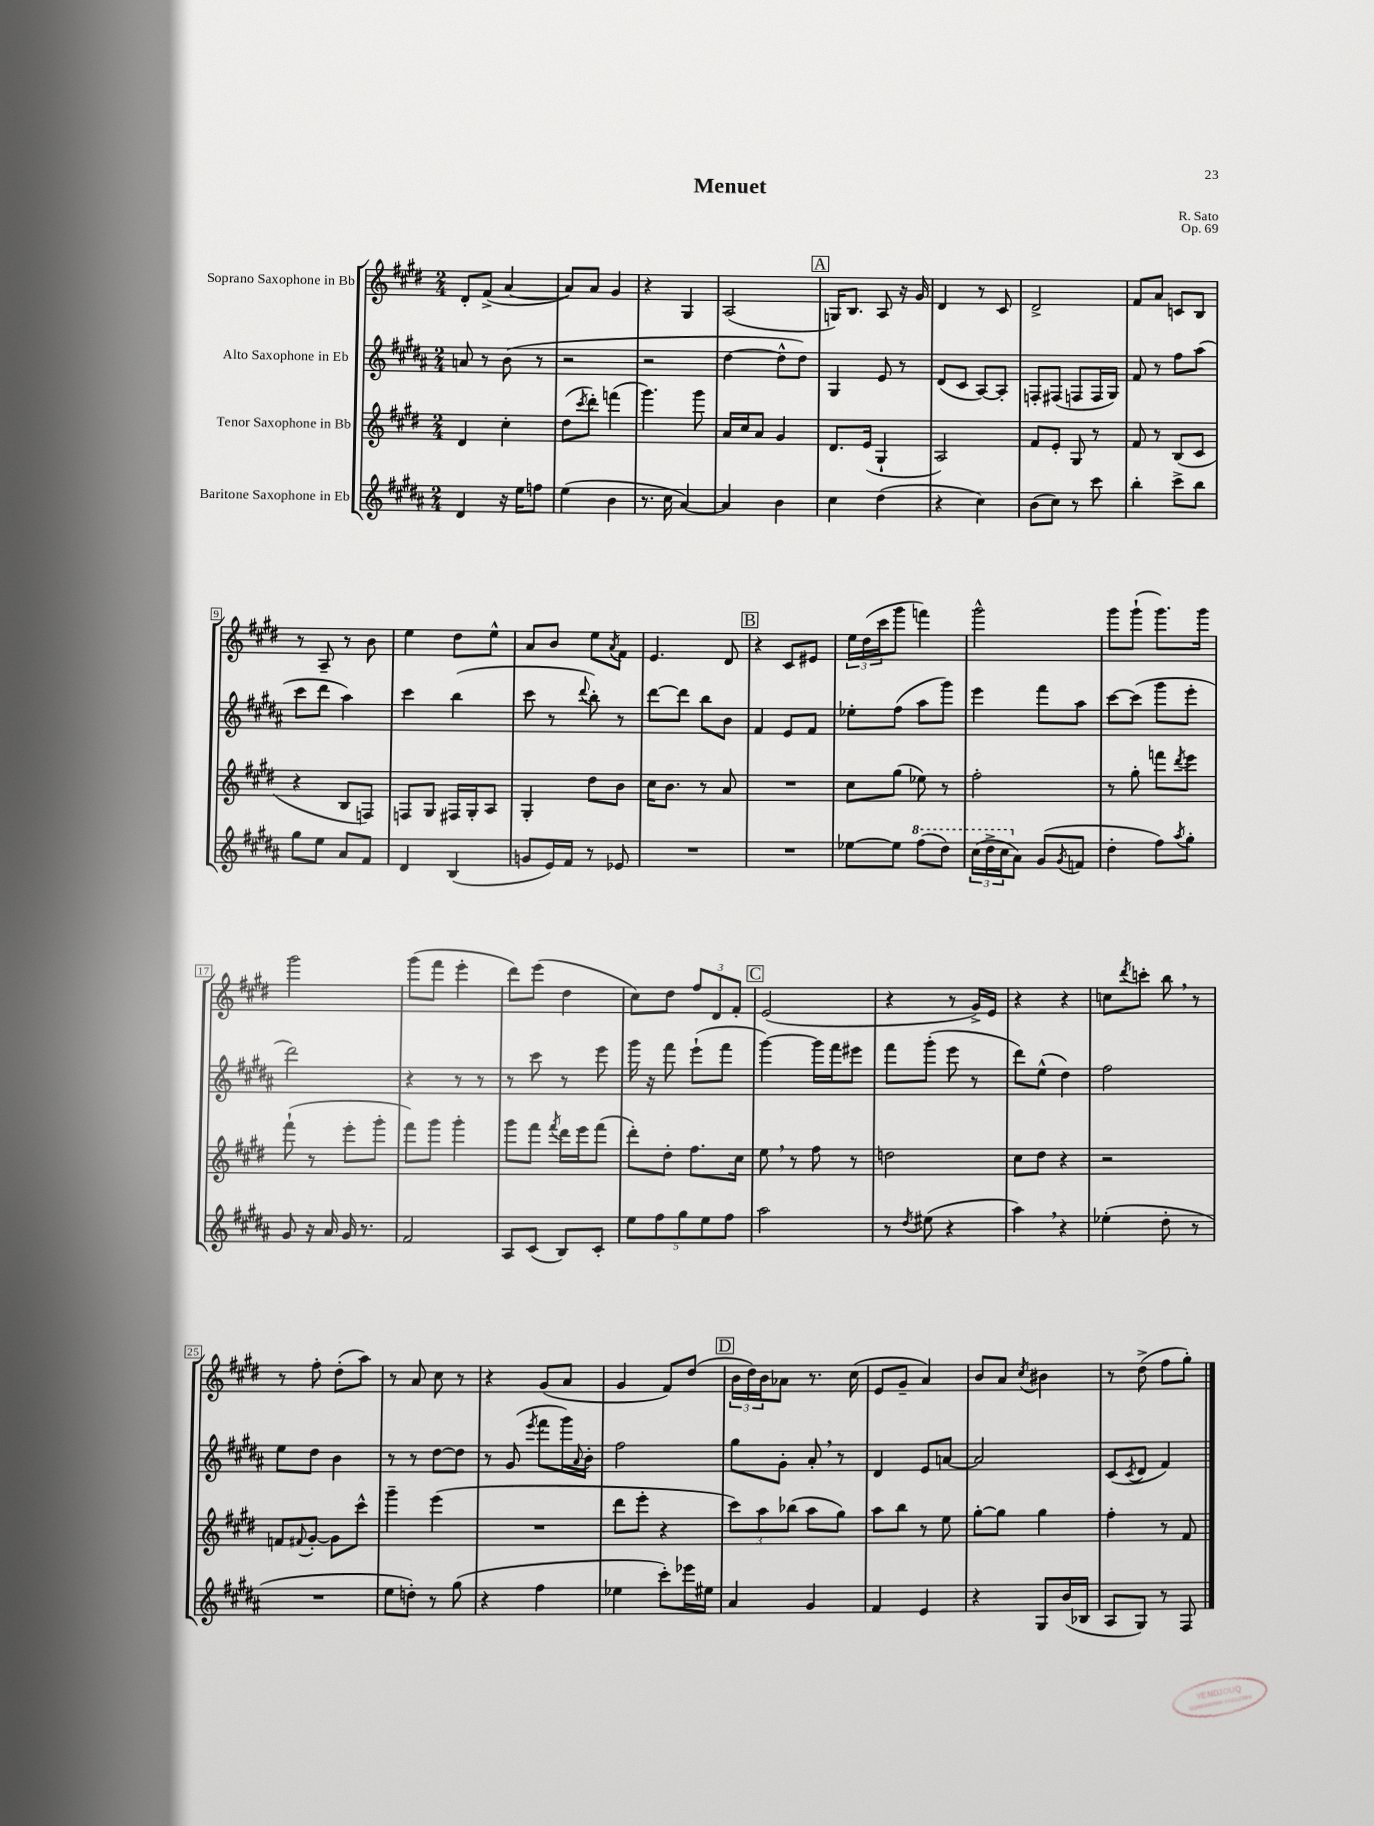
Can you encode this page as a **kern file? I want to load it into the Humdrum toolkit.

**kern	**kern	**kern	**kern
*part4	*part3	*part2	*part1
*staff4	*staff3	*staff2	*staff1
*I"Baritone Saxophone in Eb	*I"Tenor Saxophone in Bb	*I"Alto Saxophone in Eb	*I"Soprano Saxophone in Bb
*clefG2	*clefG2	*clefG2	*clefG2
*k[f#c#g#d#a#]	*k[f#c#g#d#]	*k[f#c#g#d#a#]	*k[f#c#g#d#]
*M2/4	*M2/4	*M2/4	*M2/4
=1	=1	=1	=1
4d#/	4d#/	8an/	8d#'/L
.	.	8r	(8f#^/J
16r	4cc#'\	(8b\	[4a/
16ee\KL	.	.	.
8ffn\J	.	8r	.
=2	=2	=2	=2
(4ee\	(8dd#\L	2r	8a/L])
.	8qccc#/	.	.
.	8ddd#'\J)	.	8a/J
4b\	(4fffn\	.	4g#/
=3	=3	=3	=3
8.r	4.ggg#\)	2r	4r
16cc#\	.	.	.
[4a#/)	.	.	4G#/
.	8ggg#\	.	.
=4	=4	=4	=4
4a#/]	16a/LL	[4dd#\	(2A/
.	16cc#/J	.	.
.	8a/J	.	.
4b\	4g#/	8dd#^^\L]	.
.	.	8dd#\J)	.
!!LO:REH:place=s1:t=A
=5	=5	=5	=5
4cc#\	8.d#/L	4G#/	16Gn/KL)
.	.	.	8.B/J
.	(16e/Jk	.	.
(4dd#\	4G#`/	8e/	8A/
.	.	8r	16r
.	.	.	16g#/
=6	=6	=6	=6
4r	2A/)	(8d#/L	4d#/
.	.	8c#/J	.
4cc#\)	.	[8A#/L)	8r
.	.	8A#'/J]	8c#/
=7	=7	=7	=7
(8b\L	8f#/L	8Fn'/L	2d#^/
8cc#\J)	8e'/J	(8F#X/J	.
8r	8G#/	8Fn/L	.
8ccc#\	8r	16F/L	.
.	.	16G#/JJ)	.
=8	=8	=8	=8
4bb'\	8f#/	8f#/	8f#/L
.	8r	8r	8a/J
8ccc#^\L	(8B/L	8ff#\L	8cn/L
8bb\J	8c#/J	(8aa#\J	8B/J
!!LO:LB:g=z
=9	=9	=9	=9
8gg#\L	4r	8ccc#\L	8r
8ee\J	.	8ddd#\J	8A~/
8a#/L	8B/L	4aa#\)	8r
8f#/J	8Fn/J)	.	8b\
=10	=10	=10	=10
4d#/	8Fn/L	4ccc#\	4ee\
.	8G#/J	.	.
(4B/	16F#X/LL	(4bb\	8dd#\L
.	16G#'/J	.	.
.	8A/J	.	8ee^^\J
=11	=11	=11	=11
8gn/L	4G#'/	8ccc#\	8a/L
16e/L)	.	8r	8b/J
16f#/JJ	.	.	.
.	.	8qqddd#/	.
8r	8dd#\L	8bb'\)	8ee\L
.	.	.	8qa/
8e-X/	8b\J	8r	8f#\J
=12	=12	=12	=12
2r	16cc#\KL	[8ddd#\L	4.e/
.	8.b\J	.	.
.	.	8ddd#\J]	.
.	8r	8bb\L	.
.	8a/	8b\J	8d#/
!!LO:REH:place=s1:t=B
=13	=13	=13	=13
2r	2r	4f#/	4r
.	.	8e/L	8c#/L
.	.	8f#/J	8e#X/J
=14	=14	=14	=14
[8ee-X\L	8cc#\L	8ee-X'\L	24ee\LL
.	.	.	(24dd#\
.	.	.	24ccc#\J
8ee-\J]	(8gg#\J	(8ff#\J	8ggg#\J
*8va	*	*	*
(8fff#\L	8ee-X\)	8aa#\L	4fffn\)
8ddd#\J)	8r	8ggg#\J)	.
=15	=15	=15	=15
(24ccc#\LL	2ff#'\	4eee\	2ggg#^^\
24ddd#^\	.	.	.
24ccc#\J	.	.	.
*X8va	*	*	*
8a#\J)	.	.	.
(8g#/L	.	8fff#\L	.
8qg#/	.	.	.
8fn/J	.	8aa#\J	.
=16	=16	=16	=16
4dd#'\	8r	[8ccc#\L	8ggg#\L
.	8gg#'\	(8ccc#\J]	(8ggg#`\J
8ff#\L)	8fffn\L	8ggg#\L	8.ggg#\L)
8qaa#/	8qddd#/	.	.
8gg#'\J	8eee\J	8eee'\J	.
.	.	.	16ggg#\Jk
!!LO:LB:g=z
=17	=17	=17	=17
8g#/	(8fff#`\	2ddd#\)	2ggg#\
16r	8r	.	.
16a#/	.	.	.
16g#/	8eee'\L	.	.
8.r	.	.	.
.	8ggg#'\J	.	.
=18	=18	=18	=18
2f#/	8fff#\L)	4r	(8ggg#\L
.	8ggg#\J	.	8fff#\J
.	4ggg#'\	8r	4eee'\
.	.	8r	.
=19	=19	=19	=19
8A#/L	8ggg#\L	8r	8ddd#\L)
(8c#/J	8fff#\J	8ccc#\	(8eee\J
.	8qfff#/	.	.
8B/L)	16ddd#\LL	8r	4dd#\
.	16eee\J	.	.
8c#'/J	(8fff#\J	8eee\	.
=20	=20	=20	=20
10ee\L	8ddd#'\L)	16ggg#\	8cc#\L)
.	.	16r	.
10ff#\	.	.	.
.	8dd#'\J	8fff#\	8dd#\J
10gg#\	.	.	.
.	8.ff#\L	(8eee`\L	12ff#/L
10ee\	.	.	.
.	.	.	12d#/
.	.	8fff#\J	.
10ff#\J	.	.	.
.	.	.	12f#'/J
.	16cc#\Jk	.	.
!!LO:REH:place=s1:t=C
=21	=21	=21	=21
2aa#\	8ee,\	[4ggg#\)	(2e/
.	8r	.	.
.	8ff#\	16ggg#\LL]	.
.	.	16fff#\J	.
.	8r	8eee#X\J	.
=22	=22	=22	=22
8r	2ddn\	8fff#\L	4r
8qdd#/	.	.	.
(8ee#X\	.	(8ggg#'\J	.
4r	.	8eee\	8r
.	.	8r	16g#^/LL)
.	.	.	16e/JJ
=23	=23	=23	=23
4aa#,\)	8cc#\L	8ddd#\L)	4r
.	8dd#\J	(8ee^^\J	.
4r	4r	4dd#\)	4r
=24	=24	=24	=24
(4ee-X'\	2r	2ff#\	8ccn\L
.	.	.	8qddd#/
.	.	.	8cccn'\J
8dd#'\	.	.	8bb,\
8r	.	.	8r
!!LO:LB:g=z
=25	=25	=25	=25
2r	8fn/L	8ee\L	8r
.	8qqf#X/	.	.
.	[8g#'/J	8dd#\J	8ff#'\
.	8g#\L]	4b\	(8dd#'\L
.	8ccc#^^\J	.	8aa\J)
=26	=26	=26	=26
8ee\L	4ggg#~\	8r	8r
8ddn'\J)	.	8r	8a/
8r	(4eee\	[8dd#\L	8cc#\
(8gg#\	.	8dd#\J]	8r
=27	=27	=27	=27
4r	2r	8r	4r
.	.	(8g#/	.
.	.	8qeee/	.
4ff#\	.	8fff#\L	(8g#/L
.	.	16ggg#\L)	8a/J
.	.	8qqa#/	.
.	.	16b'\JJ	.
=28	=28	=28	=28
4ee-X\	8ddd#\L	2ff#\	4g#/
.	8eee'\J	.	.
8ccc#'\L)	4r	.	8f#/L)
16eee-X\L	.	.	(8dd#/J
16ee#X\JJ	.	.	.
!!LO:REH:place=s1:t=D
=29	=29	=29	=29
4a#/	12ccc#\L)	8gg#\L	24b\LL
.	.	.	24dd#\)
.	12aa\	.	24b\J
.	.	8g#'\J	8a-X\J
.	(12bb-X\J	.	.
4g#/	8aa\L	8a#',/	8.r
.	8gg#\J)	8r	.
.	.	.	(16cc#\
=30	=30	=30	=30
4f#/	8aa\L	4d#/	8e/L
.	8bb\J	.	8g#~/J
4e/	8r	8e/L	4a/)
.	8ee\	[8an/J	.
=31	=31	=31	=31
4r	[8gg#'\L	2a/]	8b/L
.	8gg#\J]	.	8a/J
.	.	.	8qcc#/
8G#/L	4gg#\	.	4b#X\
(16b/L	.	.	.
16B-X/JJ	.	.	.
=32	=32	=32	=32
8A#/L	4ff#'\	(8c#/L	8r
.	.	8qc#/	.
8G#/J)	.	8d#/J	(8dd#^\
8r	8r	4f#/)	8ff#\L
8F#/	8f#/	.	8gg#'\J)
==	==	==	==
*-	*-	*-	*-
